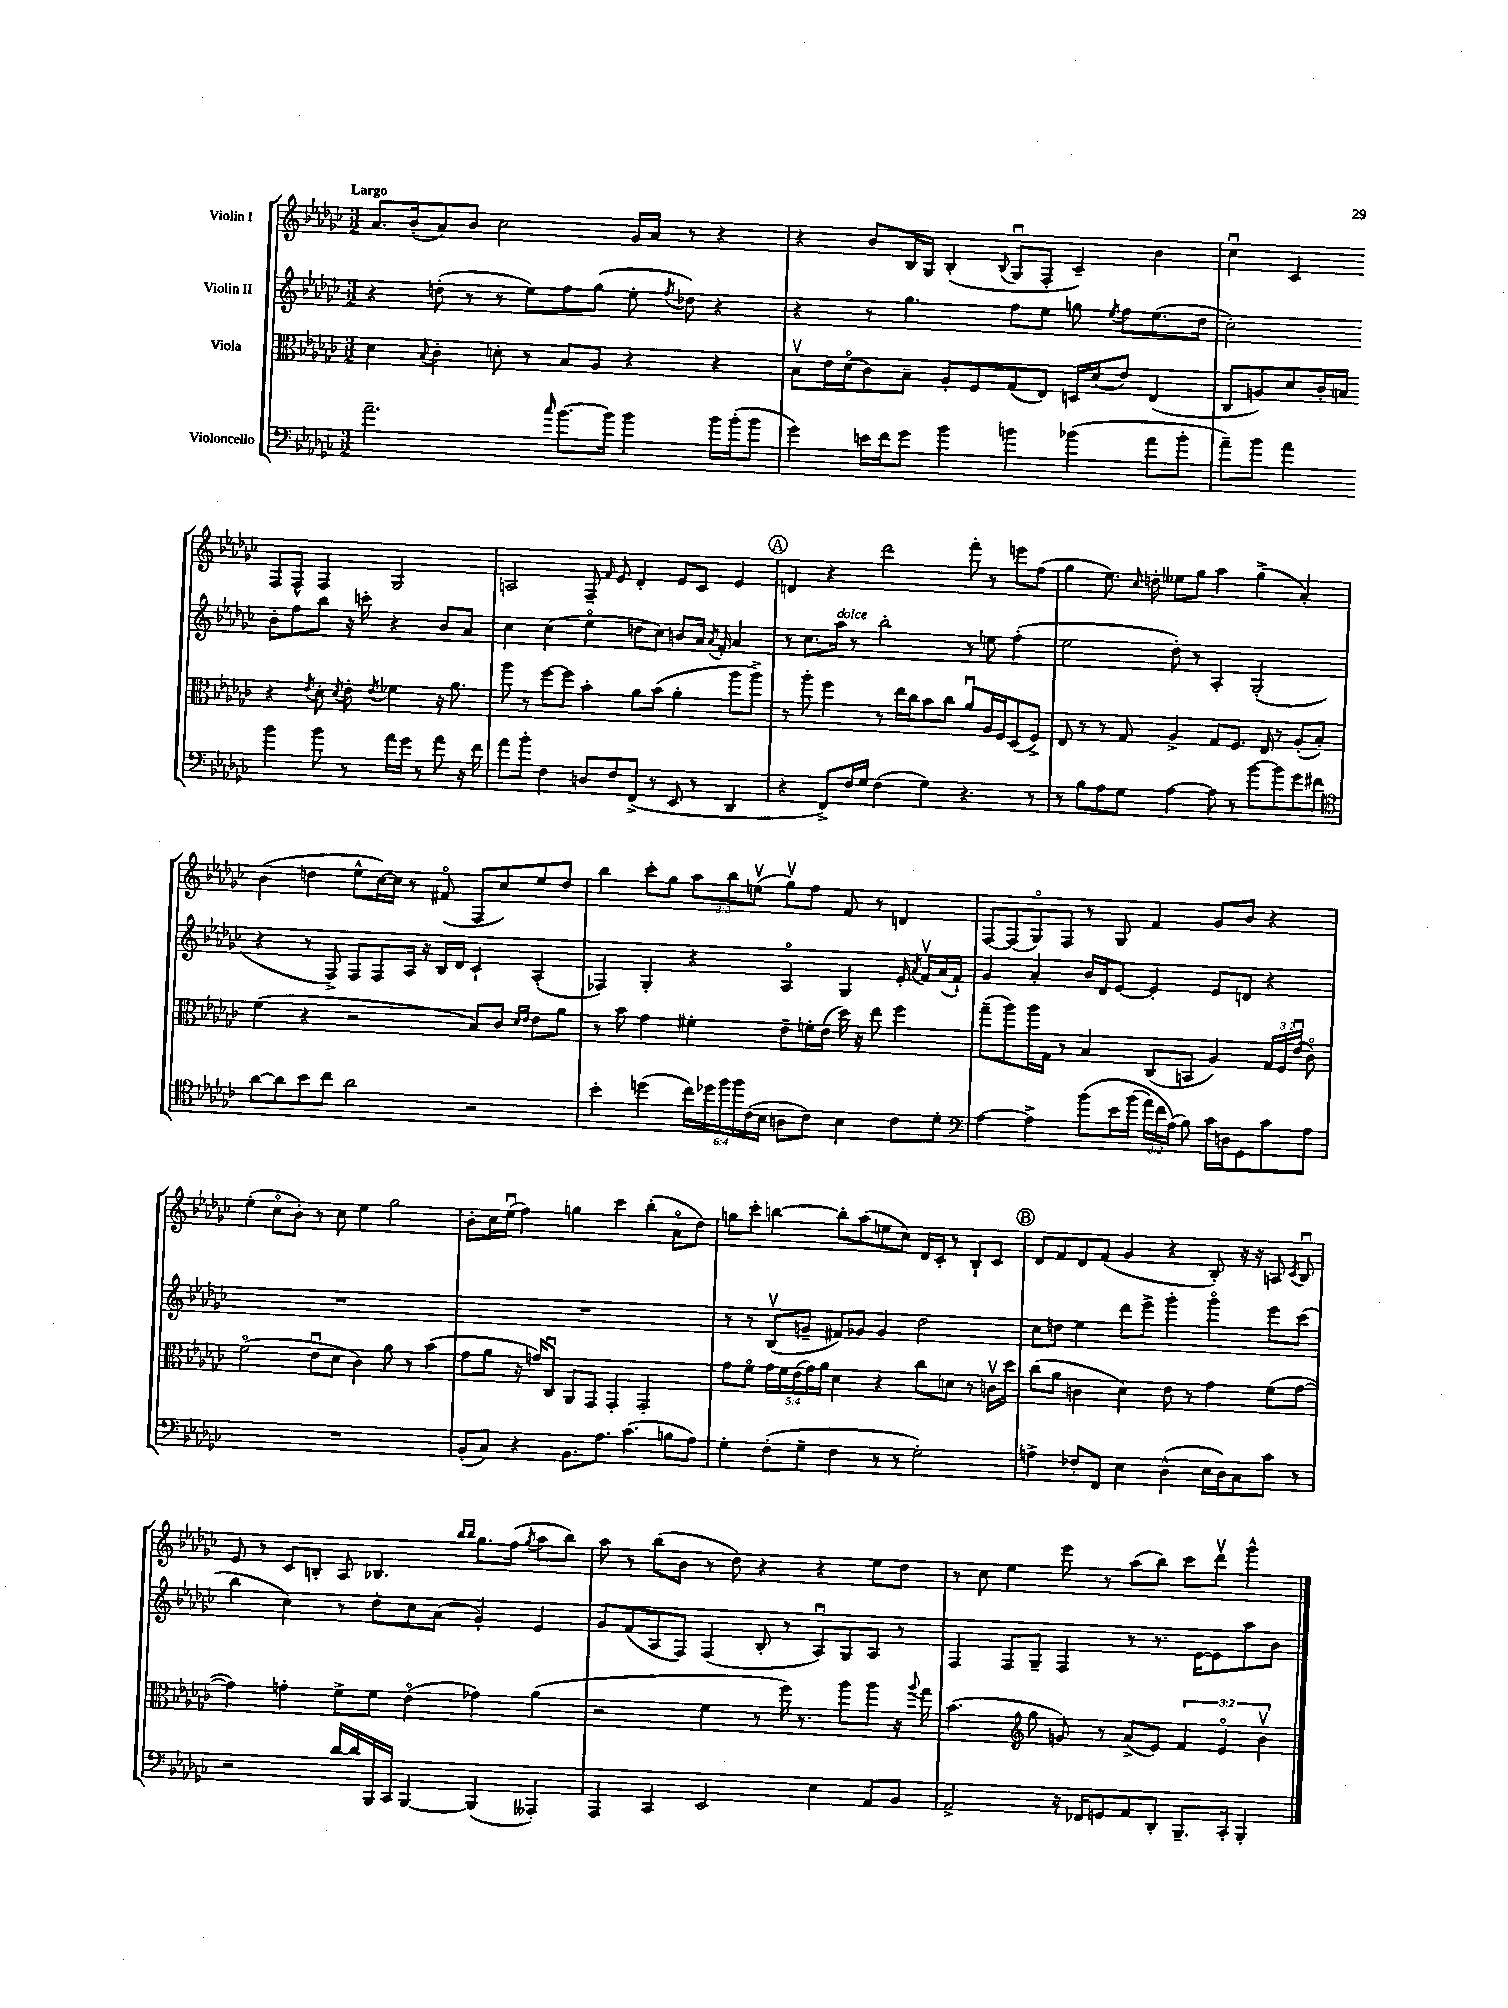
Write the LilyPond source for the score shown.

<<
\new StaffGroup <<
\new Staff = "s0" \with { instrumentName = "Violin I" } {
    \clef treble \key ges \major \numericTimeSignature \time 3/2 \override Staff.TupletNumber.text = #tuplet-number::calc-fraction-text \tempo "Largo"
    \autoBeamOff aes'8.[ bes'16-.( aes'8) bes'8] ces''2 ges'16[ aes'16] r8 r4 |
    r4 bes'8[ bes16 ges16] bes4-.( \appoggiatura { bes8 } ges8[\downbow f8]-. ces'4--) bes'4 |
    ces''4\downbow ces'4 f8[ f8]-^ f4 ges2 |
    a2 f8-- \grace { f'16 } ees'8 des'4-. ees'8[ ces'8] ees'4 |
    \mark \markup { \circle "A" } d'4 r4 des'''2 f'''8-. r8 e'''8[ f''8]( |
    ges''4 ees''8.) \grace { ces''16 } d''16-. eeses''8[ ges''8] aes''4 ges''4->( aes'4-.) |
    bes'4( d''4 ees''8[-^ ces''16~) ces''16] r8 fis'8\flageolet( f8[ ces''8) ees''8 d''8] |
    bes''4 ces'''8[-. ges''8] \tuplet 3/2 { aes''8[ bes''8 e''8]\upbow( } ges''8[\upbow) f''8] f'8 r8 d'4 |
    f8[~ f8( ges8\flageolet) f8] r8 ges8 f'4 ges'8[ bes'8] r4 |
    ees''4-.( ces''8[\flageolet bes'8]-.) r8 ces''8 ees''4 ges''2 |
    bes'8[-. ces''16 ees''16]\downbow( f''4) g''4 ces'''4 bes''4-.( aes'8[\flageolet des''8]) |
    g''8[ ces'''8]-. b''4~ b''8[-. aes''8( e''8 ces''8]) des'16[ ces'16]-. r8 bes8[-! ces'8] |
    \mark \markup { \circle "B" } des'8[ f'8 des'8 f'8]( ges'4 r4 bes8-.) r16 r16 a8 \acciaccatura { ces'8 } bes8\downbow |
    ees'8 r8 ces'8[ b8]-. aes8 bes4. \grace { bes''16[ bes''16] } ges''8.[ f''16]( \acciaccatura { ges''8 } aes''8[ bes''8]) |
    aes''8 r8 bes''8[( bes'8] r8 des''8) r4 r4 ees''8[ des''8] |
    r8 ces''8 ees''4 ees'''8 r8 aes''8[( bes''8]) ces'''8[ des'''8]\upbow ges'''4-^ \bar "|." |
}
\new Staff = "s1" \with { instrumentName = "Violin II" } {
    \clef treble \key ges \major \numericTimeSignature \time 3/2
    \autoBeamOff r4 d''8-.( r8 r8 ees''8[) f''8 ges''8]( ees''8-. \acciaccatura { f''8 } des''8) r4 |
    r4 r8 ges''4. f''8[ ees''8] g''8 \acciaccatura { ees''8 } f''8[ ees''8.( des''16] |
    ces''2-.) bes'8[-. f''8 bes''8] r16 c'''16-. r4 bes'8[ aes'8] |
    ces''4 ces''4( ees''4\flageolet d''8[ ces''8]) b'8[ aes'16] \acciaccatura { aes'8 } f'16-. aes'4 |
    \mark \markup { \circle "A" } r8 ces''8.[ aes''16]^\markup { \italic "dolce" } r8 bes''2-. r8 e''8 f''4-.( |
    ees''2 des''8-.) r8 aes4-. ges2-.( |
    r4 r8 f8->) f8[ f8 aes16] r16 bes16[ des'16] ces'4-! aes4-.( |
    fes4) ges4-. r4 aes4\flageolet ges4 ees'16-. \acciaccatura { aes'8 } f'16[\upbow aes'16( f'16]-!) |
    ges'4 aes'4-. bes'16[ des'16 ees'8]~ ees'4-. ees'8[ d'8] r4 |
    R1. |
    R1. |
    r8 r8 bes8[\upbow( g'8]-- fis'8[) ges'8] ges'4 des''2 |
    \mark \markup { \circle "B" } ces''8[ d''8] ees''4 des'''8[ ees'''8]-> ges'''4-. ges'''4\flageolet ees'''8[ ces'''8]( |
    bes''4 ces''4) r8 des''8[-. ces''8 aes'8]( ges'4-.) ees'4 |
    ges'8[ f'8( aes8 f8]) f4( bes8-. r8 aes8[\downbow) ges8 aes8] r8 |
    f4 f8[ ges8]-- f4 r8 r8. ees'16[~ ees'8 aes''8 bes'8] \bar "|." |
}
\new Staff = "s2" \with { instrumentName = "Viola" } {
    \clef alto \key ges \major \numericTimeSignature \time 3/2 \override Staff.TupletNumber.text = #tuplet-number::calc-fraction-text
    \autoBeamOff des'4 \appoggiatura { bes8 } ces'4-. d'8-. r8 bes8[ aes8] r4 r4 |
    bes8[\upbow ees'16 des'16\flageolet( ces'8) bes8]-- aes8[-. f8 ges8( ees8]) d16[ des'16( ees'8]) ees4( |
    ces8[ a8) des'8 ces'16-. b16] r4 \acciaccatura { ees'8 } des'8-. \acciaccatura { des'8 } ees'8-. \acciaccatura { ees'8 } fes'4 r16 aes'8. |
    aes''8 r8 f''8[~ f''8] bes'4-. aes'8[ bes'8]( aes'4-. aes''8[ aes''8]->) |
    \mark \markup { \circle "A" } r8 aes''8-. f''4 r8 ees''16[ ces''16 bes'8 ces''8] aes'8[\downbow aes16 f16 des8( f8]->) |
    ees8 r8 r8 ges8 aes4-> ges8[ f8.] ees16 r8 aes8[-.( bes8]-.) |
    f'4( r4 r2 bes8[) ces'8] \grace { des'16[ ees'16] } ees'8[ aes'8] |
    r8 bes'8 ges'4 fis'4-. ees'8[-- f'16-. ees'16]( des''16) r16 ees''8 f''4 |
    ges''8[--( aes''8) aes''16 ges16] r8 bes4 ces8[( b,8] aes4) \tuplet 3/2 { ges16[ f16 ees'16]\downbow( } ces'8\flageolet) |
    f'2\flageolet( ees'8[\downbow des'8] ces'4) aes'8 r8 bes'4( |
    ges'8[ aes'8] r16 g'16[) ces8]\downbow aes,8[ ges,8] ges,4-. ges,2-. |
    ges'8[ f'8]\flageolet \tuplet 5/4 { ges'16[ f'16 ees'16( ges'16) aes'16] } des'4 r4 ces''8[ d'8] r8 c'16[\upbow des''16] |
    \mark \markup { \circle "B" } ces''8[( aes'8] c'4 des'4) ees'8 r8 ges'4 f'8[( ges'8]~ |
    ges'4) g'4-. f'8[-> f'8] ees'4\flageolet( ges'4) aes'4( |
    r2 f'4 r8 f''16) r8. aes''8[ aes''8] r16 \appoggiatura { aes''8 } ges''16 |
    bes'4.( \clef treble ges''8 g'8) r8 aes'8[->( ees'8]) \tuplet 3/2 { f'4 ees'4\flageolet bes'4\upbow } \bar "|." |
}
\new Staff = "s3" \with { instrumentName = "Violoncello" } {
    \clef bass \key ges \major \numericTimeSignature \time 3/2 \override Staff.TupletNumber.text = #tuplet-number::calc-fraction-text
    \autoBeamOff aes'2.-- \grace { ces''16 } bes'8.[~ bes'16] bes'4 bes'16[ bes'16-.( bes'8] |
    ges'4) e'16[ f'16 ges'8] bes'4 b'4 bes'4( aes'8[ bes'8]-. |
    aes'8[--) bes'8] aes'4 bes'4 bes'8 r8 aes'16[ ges'16] r8 aes'8 r16 f'16 |
    aes'8[ bes'8]-. f4 d8[ f8 f,8]->( r8 ees,8 r8 des,4 |
    \mark \markup { \circle "A" } r4 f,8[->) f16 ges16] f4( ges4) r4. r8 |
    r8 bes8[ aes8 ges8] aes4~ aes8 r8 bes'8[~ bes'8 ges'8 fis'8] |
    \clef tenor aes'8[~ aes'8 bes'8 ces''8] aes'2 r2 |
    bes'4-. d''4( \tuplet 6/4 { ces''16[) des''16 f''16 f''16 ces'16( bes16] } a8[ ces'8]) bes4 ces'8[ des'8]-. |
    \clef bass aes4~ aes4-> bes'8[\( ees'16 bes'16]( \tuplet 3/2 { aes'16[) f'16 aes16](\) } bes8) ces'16[ d16 ges,8 ces'8 aes8] |
    R1. |
    bes,8[-.( ces8]) r4 bes,8.[ aes8.] ces'4.( b8[ aes8]) |
    ges4-. f8[-.( ges8]-- f4 r8 r8 ges2-.) |
    \mark \markup { \circle "B" } a4-> fes8[-. f,8] ees4 des4-^( ees16[ des16) ces8 ces'8] r8 |
    r2 des'16[~ des'16 bes,,16 ces,16] bes,,4~ bes,,4( aeses,,4-.) |
    aes,,4 ces,4 ees,2 ees4 aes,8[ bes,8] |
    aes,2-> r16 fes,16[ g,8 aes,8 des,8]-. bes,,8.[-- ces,16]-. bes,,4-. \bar "|." |
}
>>
>>
\layout { \context { \Score \remove "Bar_number_engraver" } }
